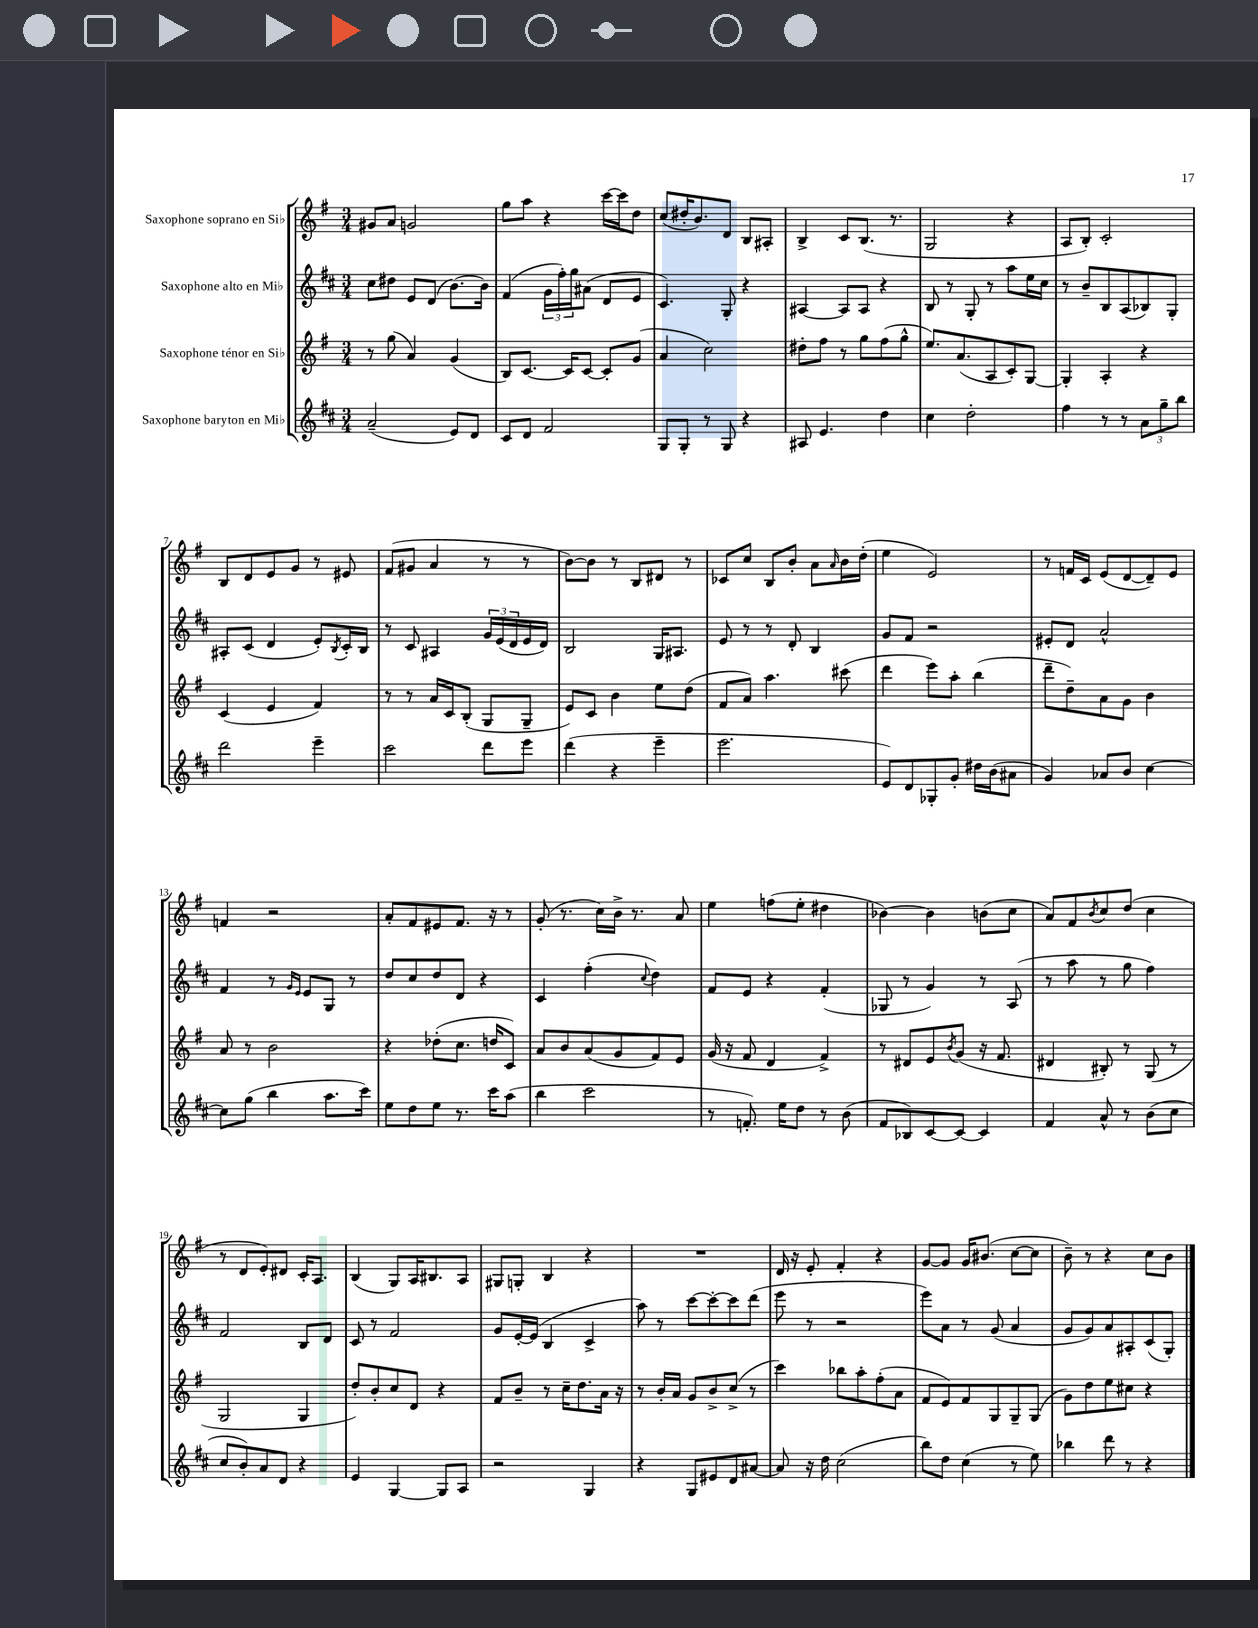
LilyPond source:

<<
\new StaffGroup <<
\new Staff = "s0" \with { instrumentName = "Saxophone soprano en Sib" } {
    \clef treble \key g \major \numericTimeSignature \time 3/4
    gis'8 a'8 g'2 |
    g''8 a''8 r4 c'''16~ c'''16 d''8 |
    c''8( dis''16-. b'8.) d'8 b8 ais8-. |
    b4-> c'8 b8.( r8. |
    g2 r4 |
    a8 b8-.) c'2-. |
    b8 d'8 e'8 g'8 r8 eis'8 |
    fis'8( gis'8 a'4 r8 r8 |
    b'8~) b'8 r8 b8 dis'8 r8 |
    ces'8 c''8 b8 b'8-. a'8 \grace { a'16 } b'16 d''16-.( |
    e''4 e'2) |
    r8 f'16 c'16 e'8( d'8~ d'8--) e'8 |
    f'4 r2 |
    a'8-. fis'8 eis'8 fis'8. r16 r8 |
    g'8-.( r8. c''16) b'16-> r8. a'8 |
    e''4 f''8( e''8-. dis''4 |
    bes'4~) bes'4 b'8( c''8 |
    a'8) fis'8 \acciaccatura { b'8 } c''8 d''8( c''4 |
    r8 d'8 e'8-.) dis'8 c'16-. a8. |
    b4( g8) a16 bis8. a8 |
    gis8 g8-. b4 r4 |
    R2. |
    d'16 r16 e'8-. fis'4-. r4 |
    g'8~ g'8 g'16 bis'8.( c''8~ c''8 |
    b'8--) r8 r4 c''8 b'8 \bar "|." |
}
\new Staff = "s1" \with { instrumentName = "Saxophone alto en Mib" } {
    \clef treble \key d \major \numericTimeSignature \time 3/4
    cis''8 dis''8 e'8 d'8( b'8.~) b'16 |
    fis'4( \tuplet 3/2 { g'16 fis''16-.) g''16 } ais'8( d'8 e'8 |
    cis'4.) g8-. r4 |
    ais4~ ais8 ais8 r4 |
    b8 r8 g8-. r8 a''8 e''16 cis''16 |
    r8 b'8-- b8 a8( bes8) g8-. |
    ais8-. cis'8( d'4 e'8-.) \acciaccatura { b8 } cis'16-. b16 |
    r8 cis'8 ais4 \tuplet 3/2 { g'16 e'16( d'16 } e'16 d'16) |
    b2 g16 ais8. |
    e'8 r8 r8 d'8-. b4 |
    g'8 fis'8 r2 |
    eis'8-. d'8 a'2-^ |
    fis'4 r8 \grace { g'16 e'16 } e'8 g8 r8 |
    d''8 cis''8 d''8 d'8 r4 |
    cis'4 fis''4-.( \appoggiatura { cis''8 } d''4) |
    fis'8 e'8 r4 fis'4-.( |
    ges8 r8 g'4) r8 a8( |
    r8 a''8 r8 g''8 fis''4) |
    fis'2 b8 d'8 |
    cis'8 r8 fis'2 |
    g'8 e'16~-. e'16( b4 cis'4-> |
    a''8) r8 cis'''8~ cis'''8~-. cis'''8 d'''8( |
    e'''8 r8 r2 |
    e'''8) a'8 r8 g'8( a'4 |
    g'8 g'8) a'8 ais8-. cis'8( g8-.) \bar "|." |
}
\new Staff = "s2" \with { instrumentName = "Saxophone ténor en Sib" } {
    \clef treble \key g \major \numericTimeSignature \time 3/4
    r8 g''8( a'4) g'4( |
    b8) c'8.~ c'16 c'8~ c'8-. g'8( |
    a'4 c''2) |
    dis''8-. fis''8 r8 g''8 fis''8( g''8-^ |
    e''8.) a'8.( a8 c'8-.) g8~ |
    g4-. a4-. r4 |
    c'4( e'4 fis'4) |
    r8 r8 a'16 c'16 b8-.( g8 g8-- |
    e'8) c'8 b'4 e''8 d''8( |
    fis'8 a'8) a''4. cis'''8( |
    d'''4 e'''8) a''8-. b''4( |
    d'''8-- d''8--) a'8 g'8 b'4 |
    a'8 r8 b'2 |
    r4 des''8-.( c''8. d''16 c'8) |
    a'8 b'8 a'8( g'8 fis'8) e'8 |
    g'16( r16 fis'8 d'4 fis'4->) |
    r8 dis'8 e'8 \acciaccatura { b'8 } g'8( r16 fis'8. |
    dis'4 bis8-.) r8 g8( r8 |
    g2 g4 |
    d''8-.) b'8-. c''8 d'8 r4 |
    fis'8 b'8-- r8 c''16-- d''8. a'16 r16 |
    r8 b'16-. a'16 g'8 b'8-> c''8->( r8 |
    c'''4) bes''8 a''8-. fis''8-.( a'8 |
    fis'8 e'8) fis'8 g8 g8-- g8( |
    g'8) d''8 e''8 cis''8 r4 \bar "|." |
}
\new Staff = "s3" \with { instrumentName = "Saxophone baryton en Mib" } {
    \clef treble \key d \major \numericTimeSignature \time 3/4
    a'2--( e'8) d'8 |
    cis'8 d'8 fis'2 |
    g8 g8-. r8 g8 r4 |
    ais8 e'4. d''4 |
    cis''4 d''2-. |
    fis''4 r8 r8 \tuplet 3/2 { a'8 g''8-- b''8 } |
    d'''2 e'''4-- |
    cis'''2 d'''8 e'''8 |
    d'''4( r4 e'''4-- |
    e'''2. |
    e'8) d'8 ges8-. g'8-. dis''16 b'16( ais'8 |
    g'4) aes'8 b'8 cis''4~ |
    cis''8 g''8( b''4 a''8. cis'''16) |
    e''8 d''8 e''8 r8. cis'''16 a''8( |
    b''4 cis'''2 |
    r8 f'8.-.) e''16 d''8 r8 b'8( |
    fis'8 bes8) cis'8~ cis'8~ cis'4 |
    fis'4 a'8-^ r8 b'8( cis''8 |
    cis''8 b'8-.) a'8 d'8 r4 |
    e'4 g4~ g8 a8 |
    r2 g4 |
    r4 g8 eis'8 d'8 ais'8~ |
    ais'8 r16 d''16 cis''2( |
    b''8) d''8 cis''4( r8 e''8) |
    bes''4 d'''8 r8 r4 \bar "|." |
}
>>
>>
